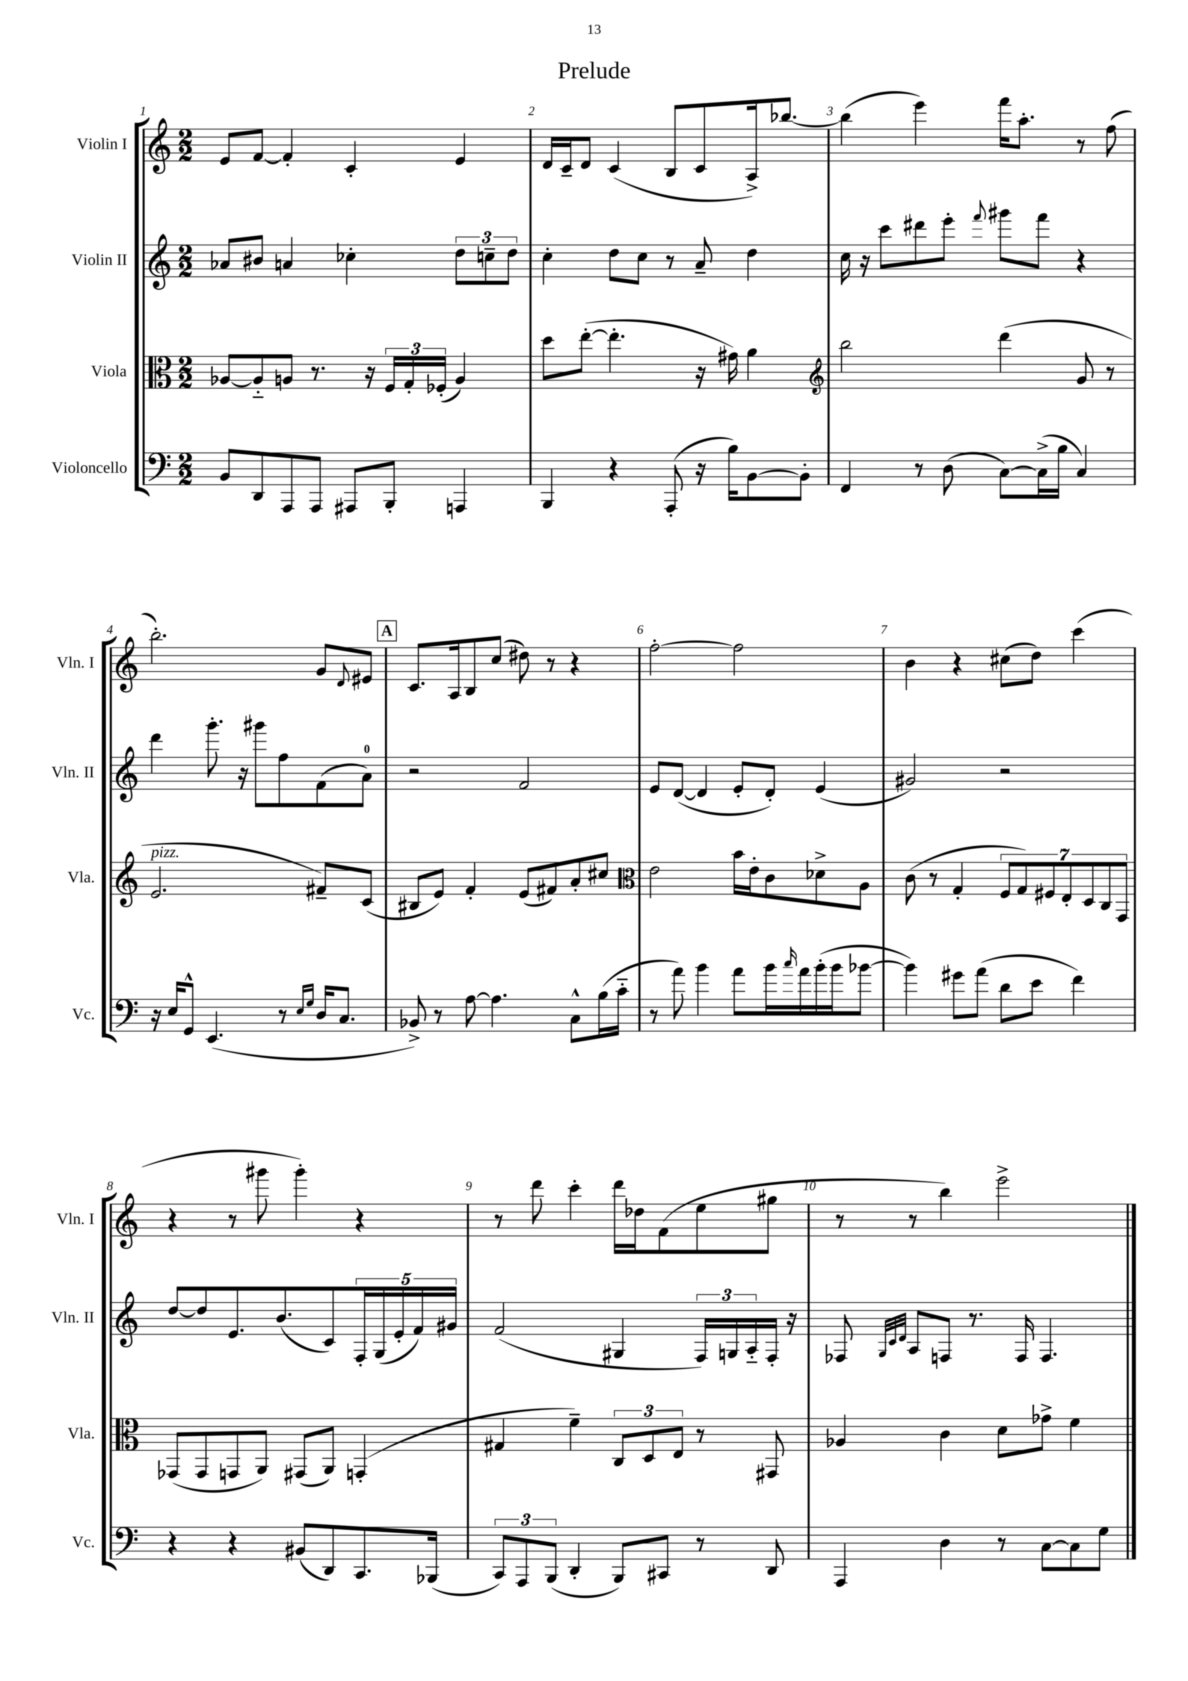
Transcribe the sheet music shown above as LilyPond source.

\header { title = "Prelude" }
<<
\new StaffGroup <<
\new Staff = "s0" \with { instrumentName = "Violin I" shortInstrumentName = "Vln. I" } {
    \clef treble \key c \major \numericTimeSignature \time 2/2
    e'8 f'8~ f'4-. c'4-. e'4 |
    d'16 c'16-- d'8 c'4( b8 c'8 a16->) bes''8.~ |
    bes''4( e'''4) f'''16 a''8.-. r8 f''8( |
    b''2.-.) g'8 \appoggiatura { d'8 } eis'8 |
    \mark \markup { \box "A" } c'8. a16 b8 c''8( dis''8) r8 r4 |
    f''2~-. f''2 |
    b'4 r4 cis''8( d''8) c'''4( |
    r4 r8 gis'''8 gis'''4-.) r4 |
    r8 d'''8 c'''4-. d'''16 des''16 f'8( e''8 gis''8 |
    r8 r8 b''4) e'''2-> \bar "|." |
}
\new Staff = "s1" \with { instrumentName = "Violin II" shortInstrumentName = "Vln. II" } {
    \clef treble \key c \major \numericTimeSignature \time 2/2
    aes'8 bis'8 a'4 ces''4-. \tuplet 3/2 { d''8 c''8-- d''8 } |
    c''4-. d''8 c''8 r8 a'8-- d''4 |
    c''16 r16 c'''8 dis'''8 e'''8-. \appoggiatura { f'''8 } gis'''8 f'''8 r4 |
    d'''4 g'''8.-. r16 gis'''8 f''8 f'8( a'8-0) |
    \mark \markup { \box "A" } r2 f'2 |
    e'8 d'8~( d'4 e'8-. d'8-.) e'4( |
    gis'2) r2 |
    d''8~ d''8 e'8. b'8.( c'8) \tuplet 5/4 { f16-. g16( e'16-. f'16) gis'16 } |
    f'2( gis4 \tuplet 3/2 { f16) g16 a16-_ } f16-. r16 |
    fes8 \grace { g32 c'32 d'32 } a8 f8 r8. f16 f4. \bar "|." |
}
\new Staff = "s2" \with { instrumentName = "Viola" shortInstrumentName = "Vla." } {
    \clef alto \key c \major \numericTimeSignature \time 2/2
    aes8~ aes8-_ a8 r8. r16 \tuplet 3/2 { f16 g16-. fes16-.( } a4) |
    d''8 e''8~-.( e''4.-. r16 gis'16) a'4 |
    \clef treble b''2 d'''4( g'8 r8 |
    e'2.^\markup { \italic "pizz." } fis'8--) c'8( |
    \mark \markup { \box "A" } bis8 e'8) f'4-. e'8( fis'8) a'8-. cis''8 |
    \clef alto e'2 b'16 e'16-. c'8 des'8-> a8 |
    c'8( r8 g4-. \tuplet 7/4 { f8 g8) fis8 e8-. d8 c8 g,8 } |
    ges,8( ges,8 g,8 a,8) gis,8( a,8) g,4-.( |
    gis4 f'4--) \tuplet 3/2 { c8 d8 e8 } r8 gis,8 |
    aes4 c'4 d'8 ges'8-> f'4 \bar "|." |
}
\new Staff = "s3" \with { instrumentName = "Violoncello" shortInstrumentName = "Vc." } {
    \clef bass \key c \major \numericTimeSignature \time 2/2
    b,8 d,8 a,,8 a,,8 ais,,8 b,,8-. a,,4 |
    b,,4 r4 a,,8-.( r16 b16) b,8~ b,8-. |
    f,4 r8 d8( c8~) c16->( b16 c4) |
    r16 e16 g,8-^ e,4.( r8 \grace { e16 g16 } d16 c8. |
    \mark \markup { \box "A" } bes,8->) r8 a8~ a4. c8-^ b16( c'16-_ |
    r8 a'8) b'4 a'8 b'16 \grace { c''16 } a'16 b'16-.( b'16 bes'8~ |
    bes'4) gis'8 a'8( d'8 e'8 f'4) |
    r4 r4 bis,8( d,8) c,8. bes,,16( |
    \tuplet 3/2 { c,8) a,,8 b,,8( } d,4-. b,,8) cis,8 r8 d,8 |
    a,,4 d4 r8 c8~ c8 g8 \bar "|." |
}
>>
>>
\layout { \context { \Score \override BarNumber.break-visibility = ##(#f #t #t) barNumberVisibility = #all-bar-numbers-visible } }
